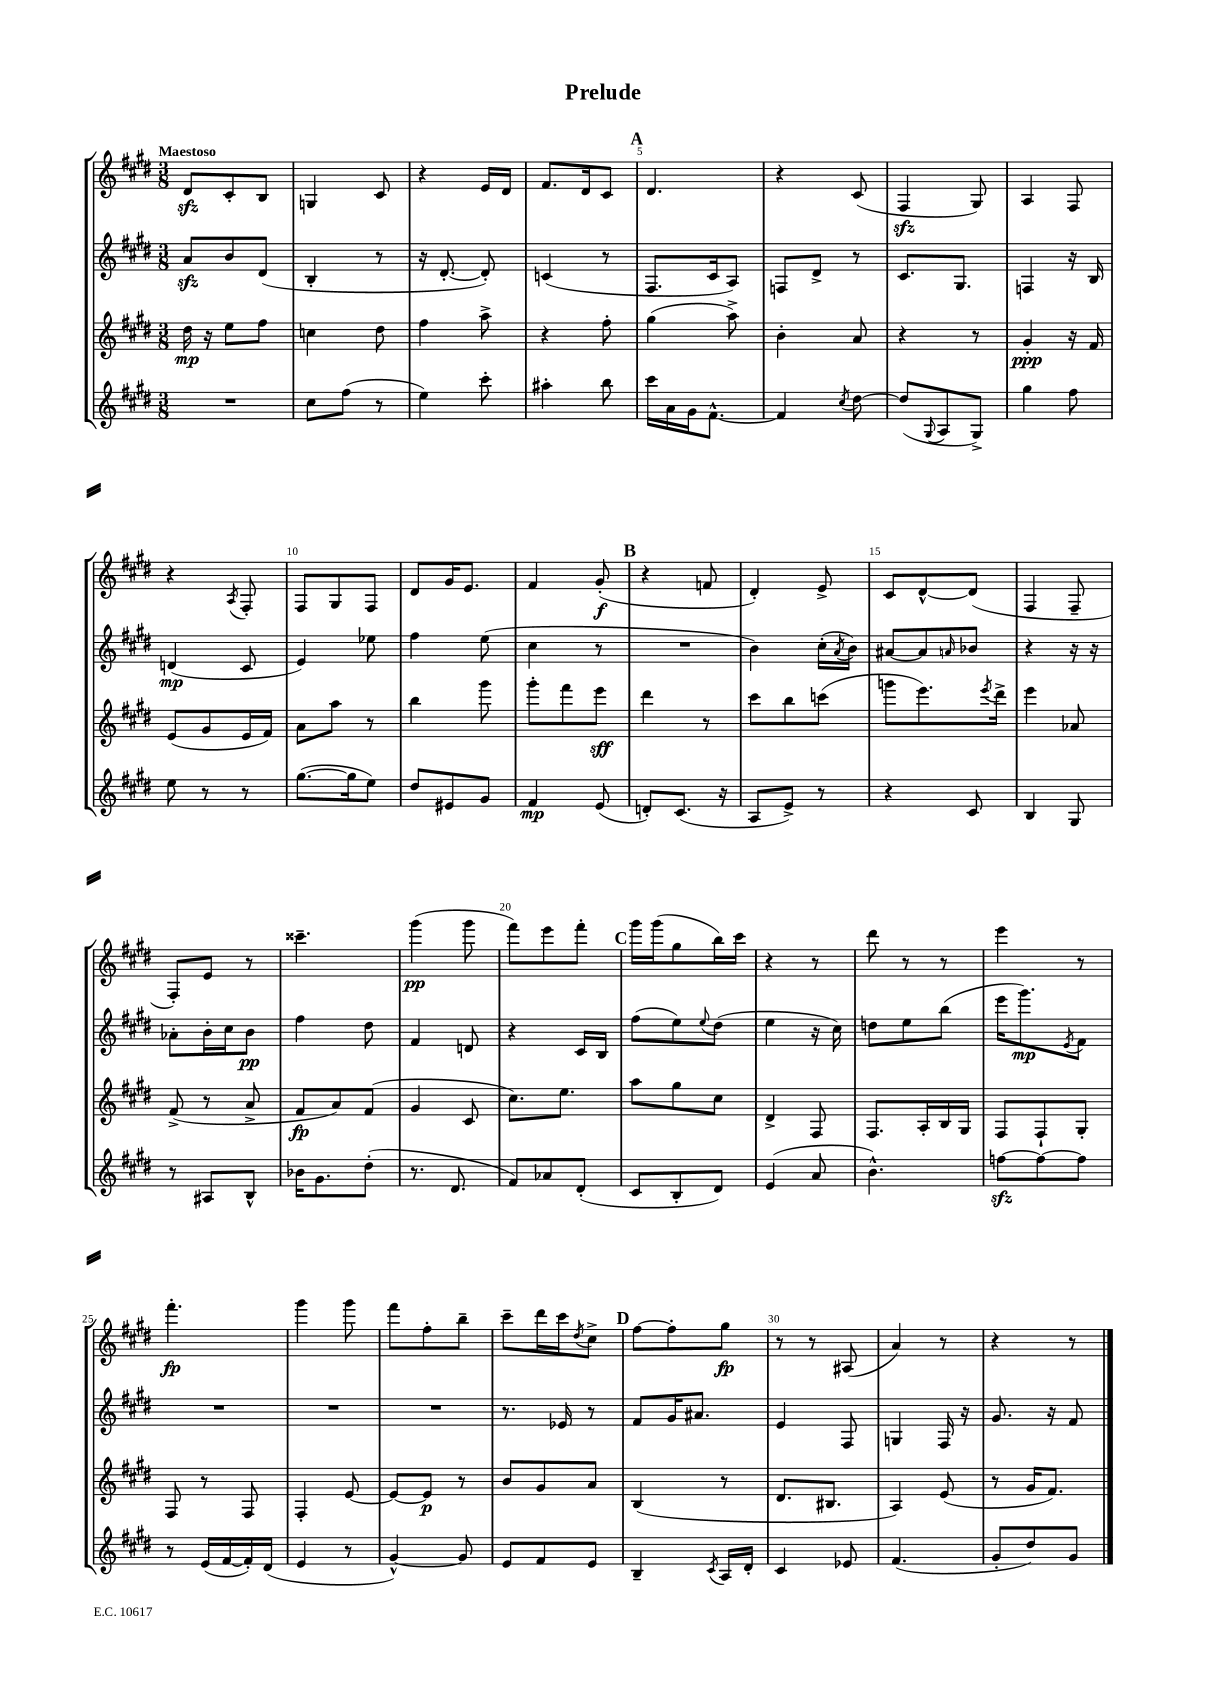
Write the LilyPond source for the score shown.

\header { title = "Prelude" }
<<
\new StaffGroup <<
\new Staff = "s0" {
    \clef treble \key e \major \numericTimeSignature \time 3/8 \tempo "Maestoso"
    dis'8\sfz cis'8-. b8 |
    g4 cis'8 |
    r4 e'16 dis'16 |
    fis'8. dis'16 cis'8 |
    \mark \markup { \bold "A" } dis'4. |
    r4 cis'8( |
    fis4\sfz gis8) |
    a4 fis8 |
    r4 \acciaccatura { a8 } fis8-. |
    fis8 gis8 fis8 |
    dis'8 gis'16 e'8. |
    fis'4 gis'8-.\f( |
    \mark \markup { \bold "B" } r4 f'8 |
    dis'4-.) e'8-> |
    cis'8 dis'8~-^ dis'8( |
    fis4 fis8-- |
    fis8-.) e'8 r8 |
    cisis'''4.-- |
    gis'''4\pp( gis'''8 |
    fis'''8) e'''8 fis'''8-. |
    \mark \markup { \bold "C" } gis'''16 gis'''16( gis''8 b''16) cis'''16 |
    r4 r8 |
    dis'''8 r8 r8 |
    e'''4 r8 |
    fis'''4.-.\fp |
    gis'''4 gis'''8 |
    fis'''8 fis''8-. b''8-- |
    cis'''8-- dis'''16 cis'''16 \acciaccatura { dis''8 } cis''8-> |
    \mark \markup { \bold "D" } fis''8~ fis''8-. gis''8\fp |
    r8 r8 ais8( |
    a'4) r8 |
    r4 r8 \bar "|." |
}
\new Staff = "s1" {
    \clef treble \key e \major \numericTimeSignature \time 3/8
    a'8\sfz b'8 dis'8( |
    b4-. r8 |
    r16 dis'8.~-. dis'8-.) |
    c'4( r8 |
    \mark \markup { \bold "A" } fis8. cis'16 a8) |
    f8 dis'8-> r8 |
    cis'8. gis8. |
    f4 r16 b16 |
    d'4\mp( cis'8 |
    e'4) ees''8 |
    fis''4 e''8( |
    cis''4 r8 |
    \mark \markup { \bold "B" } R4. |
    b'4) cis''16-.( \acciaccatura { a'8 } b'16) |
    ais'8~ ais'8 \grace { a'16 } bes'8 |
    r4 r16 r16 |
    aes'8-. b'16-. cis''16 b'8\pp |
    fis''4 dis''8 |
    fis'4 d'8 |
    r4 cis'16 b16 |
    \mark \markup { \bold "C" } fis''8( e''8) \appoggiatura { e''8 } dis''8( |
    e''4 r16 cis''16) |
    d''8 e''8 b''8( |
    e'''16 gis'''8.\mp) \acciaccatura { e'8 } fis'8 |
    R4. |
    R4. |
    R4. |
    r8. ees'16 r8 |
    \mark \markup { \bold "D" } fis'8 gis'16 ais'8. |
    e'4 fis8 |
    g4 fis16 r16 |
    gis'8. r16 fis'8 \bar "|." |
}
\new Staff = "s2" {
    \clef treble \key e \major \numericTimeSignature \time 3/8
    dis''16\mp r16 e''8 fis''8 |
    c''4 dis''8 |
    fis''4 a''8-> |
    r4 fis''8-. |
    \mark \markup { \bold "A" } gis''4( a''8->) |
    b'4-. a'8 |
    r4 r8 |
    gis'4-.\ppp r16 fis'16 |
    e'8( gis'8 e'16 fis'16) |
    a'8 a''8 r8 |
    b''4 gis'''8 |
    gis'''8-. fis'''8 e'''8\sff |
    \mark \markup { \bold "B" } dis'''4 r8 |
    cis'''8 b''8 c'''8( |
    g'''8 e'''8.) \acciaccatura { e'''8 } dis'''16-> |
    e'''4 aes'8 |
    fis'8->( r8 a'8-> |
    fis'8\fp a'8) fis'8( |
    gis'4 cis'8 |
    cis''8.) e''8. |
    \mark \markup { \bold "C" } a''8 gis''8 cis''8 |
    dis'4-> fis8 |
    fis8. a16-. b16 gis16 |
    fis8 fis8-! gis8-. |
    fis8 r8 fis8 |
    fis4-. e'8~ |
    e'8~ e'8\p r8 |
    b'8 gis'8 a'8 |
    \mark \markup { \bold "D" } b4( r8 |
    dis'8. bis8. |
    a4) e'8( |
    r8 gis'16 fis'8.) \bar "|." |
}
\new Staff = "s3" {
    \clef treble \key e \major \numericTimeSignature \time 3/8
    R4. |
    cis''8 fis''8( r8 |
    e''4) cis'''8-. |
    ais''4-. b''8 |
    \mark \markup { \bold "A" } cis'''16 a'16 gis'16 fis'8.~-^ |
    fis'4 \acciaccatura { cis''8 } dis''8~ |
    dis''8( \appoggiatura { gis8 } a8 gis8->) |
    gis''4 fis''8 |
    e''8 r8 r8 |
    gis''8.~( gis''16 e''8) |
    dis''8 eis'8 gis'8 |
    fis'4\mp e'8( |
    \mark \markup { \bold "B" } d'8-.) cis'8.( r16 |
    a8 e'8->) r8 |
    r4 cis'8 |
    b4 gis8 |
    r8 ais8 b8-^ |
    bes'16 gis'8. dis''8-.( |
    r8. dis'8. |
    fis'8) aes'8 dis'8-.( |
    \mark \markup { \bold "C" } cis'8 b8-. dis'8) |
    e'4( a'8 |
    b'4.-^) |
    f''8~\sfz f''8~ f''8 |
    r8 e'16( fis'16~ fis'16-.) dis'16( |
    e'4 r8 |
    gis'4~-^) gis'8 |
    e'8 fis'8 e'8 |
    \mark \markup { \bold "D" } b4-- \acciaccatura { cis'8 } a16 dis'16-. |
    cis'4 ees'8 |
    fis'4.( |
    gis'8-. dis''8) gis'8 \bar "|." |
}
>>
>>
\layout { \context { \Score \override BarNumber.break-visibility = ##(#f #t #t) barNumberVisibility = #(every-nth-bar-number-visible 5) } }
